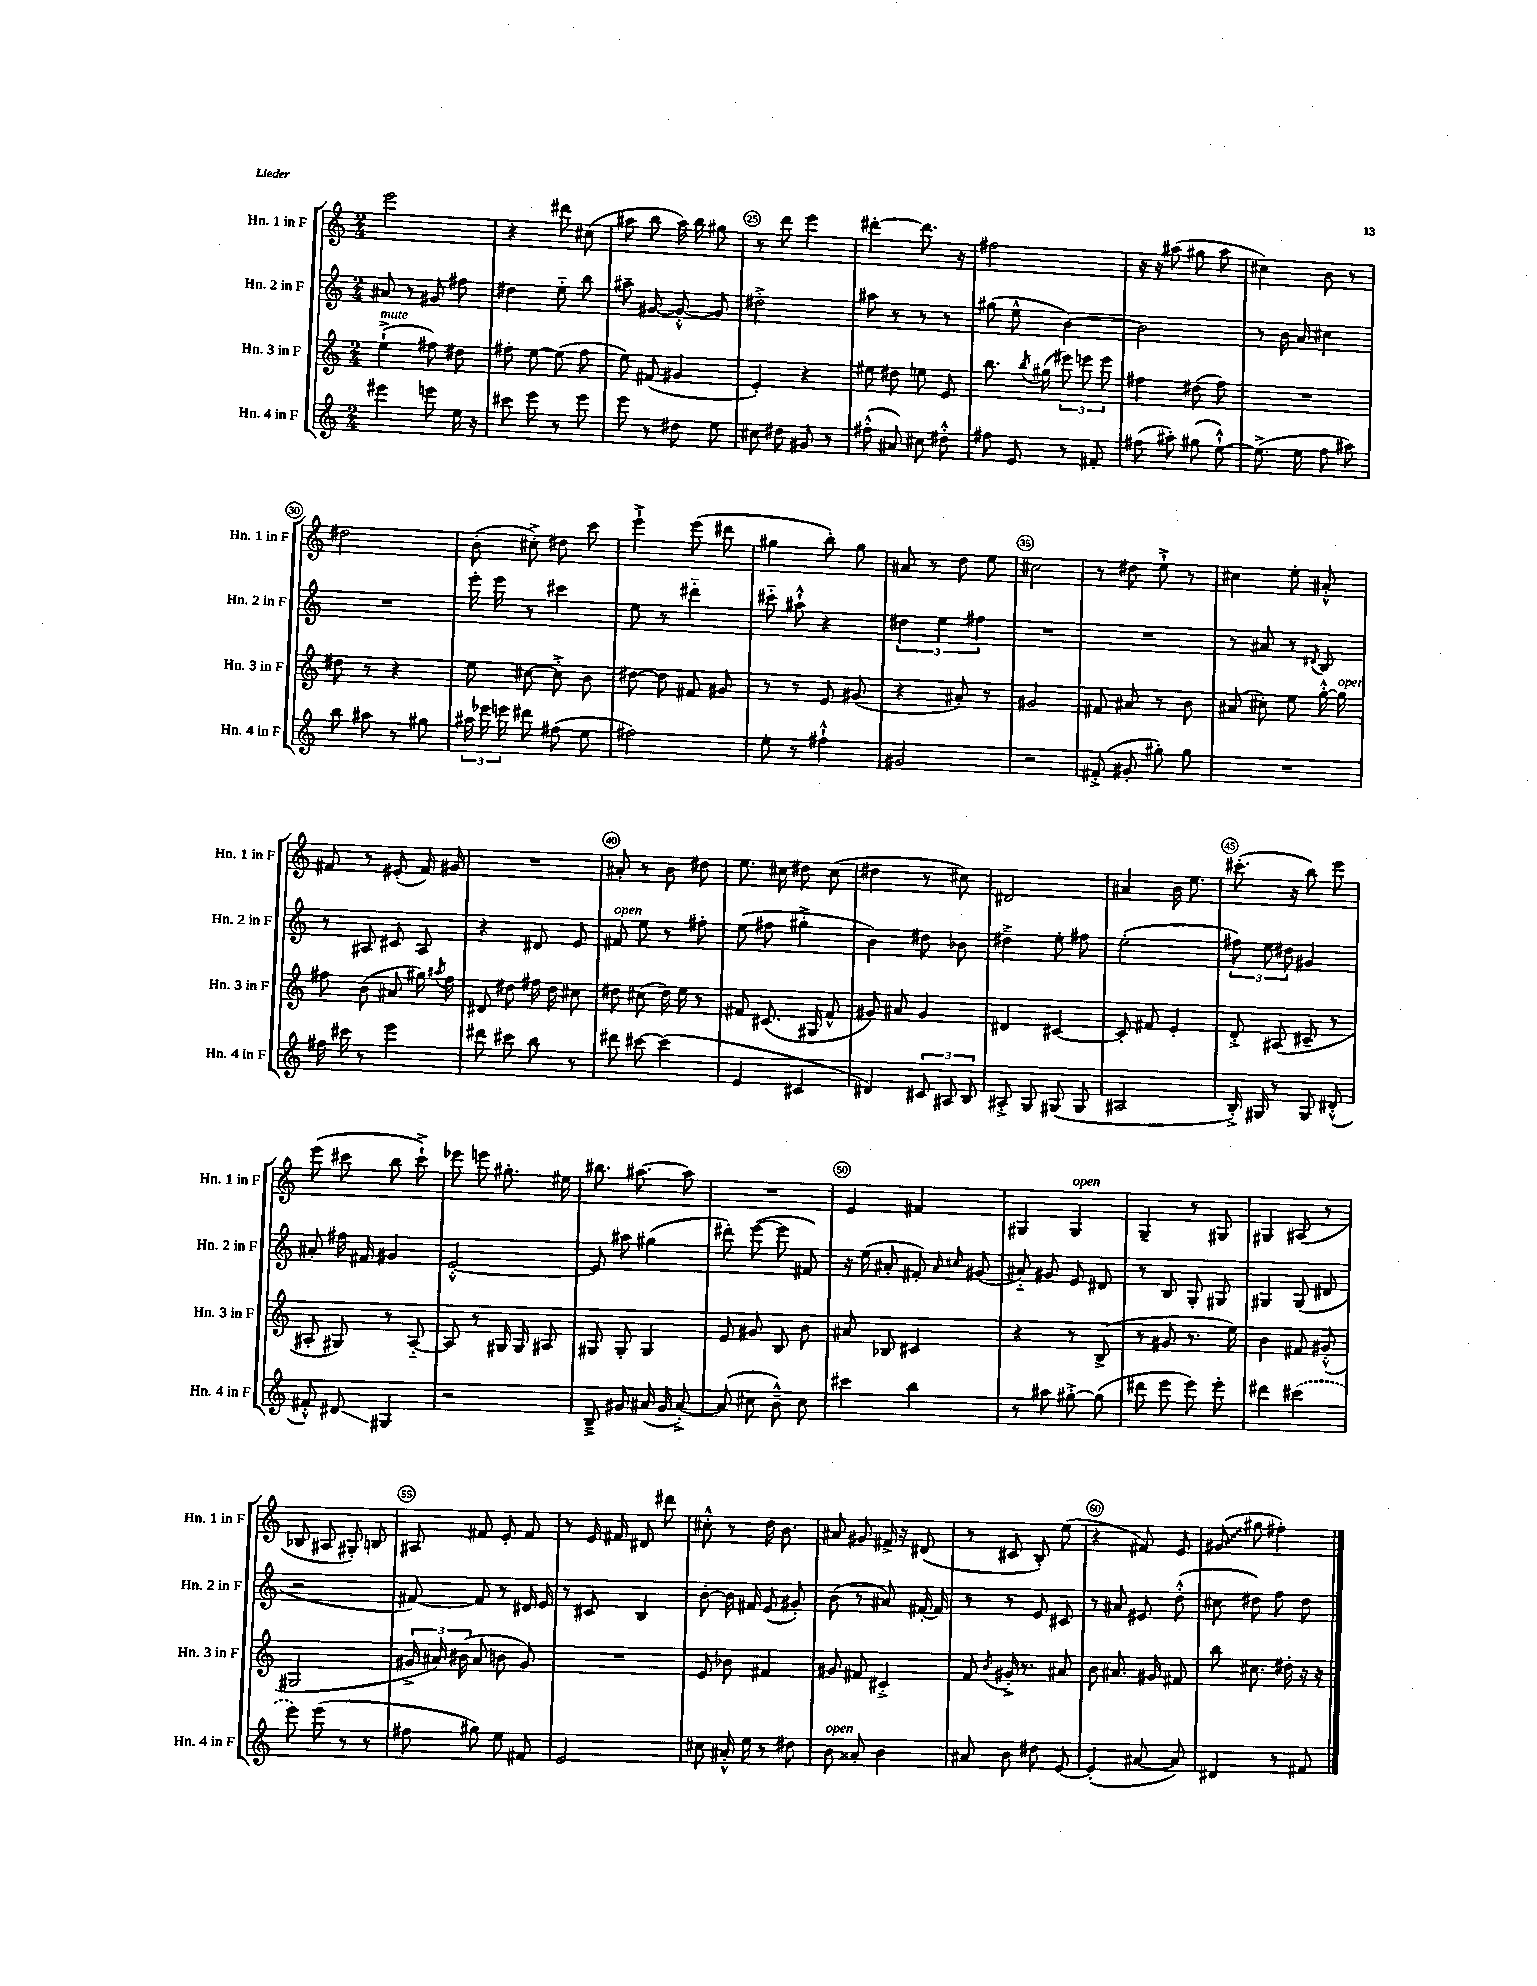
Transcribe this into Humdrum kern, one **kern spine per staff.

**kern	**kern	**kern	**kern
*staff4	*staff3	*staff2	*staff1
*clefG2	*clefG2	*clefG2	*clefG2
*k[]	*k[]	*k[]	*k[]
*M2/4	*M2/4	*M2/4	*M2/4
4eee#	(4ee`^	8a#	2eee
.	.	8r	.
8eee	8ff#)	8g#	.
16ee	8dd#	8ff#	.
16r	.	.	.
=	=	=	=
8ccc#	8ff#'	4dd#	4r
8eee	[8ee	.	.
8r	(8ee]	8ee'~	8ddd#
8eee	8ff#	8bb	(8cc#
=	=	=	=
8eee	8ee)	8aa#~	8aa#
8r	(8f#	[8g#	8bb
8dd#	4g#	8g#'^^_	16aa#)
.	.	.	16bb
8ee	.	8g#]	8gg#
=	=	=	=
8cc#	4e')	2dd#'^	8r
8dd#	.	.	8ddd
8g#	4r	.	4eee
8r	.	.	.
=	=	=	=
(8ff#'^^	8ee#	8aa#	[4ddd#'
8a#)	8dd#	8r	.
8cc#	8ee	8r	8.ddd#]
8dd#'^^	8e	8r	.
.	.	.	16r
=	=	=	=
8ff#	8.bb	(8gg#	2ff#
8e	.	8ee^^	.
.	8qbb	.	.
.	(16gg#	.	.
8r	12eee#)	[4b)	.
.	12eee	.	.
8f#'	.	.	.
.	12eee	.	.
=	=	=	=
(8ff#	4ff#	2b]	16r
.	.	.	16r
8aa#')	.	.	(8aa#
(8gg#	(8dd#	.	8gg#
[8ee`^^)	8ff#)	.	8aa#
=	=	=	=
(8.ee^]	2r	8r	4cc#)
.	.	16b	.
16ee	.	16a	.
8ff	.	4cc#	8b
8aa#)	.	.	8r
=	=	=	=
8bb	8dd#	2r	2dd#
8aa#	8r	.	.
8r	4r	.	.
8gg#	.	.	.
=	=	=	=
24aa#	8ee	16eee'	(8b'
24eee-	.	.	.
.	.	16eee	.
24eee	.	.	.
8ddd#	[8cc#	8r	8cc#'^)
(8ff#	8cc#'^]	4ccc#	8dd#
8ee	8b	.	8ccc
=	=	=	=
2ff#)	[8dd#	8ee	4eee`^
.	8dd#]	8r	.
.	8f#	4ddd#'~	(8eee
.	8g#	.	8ddd#
=	=	=	=
8ee'	8r	8ccc#'~	4gg#
8r	8r	8aa#`^^	.
4ff#`^^	8e	4r	8bb')
.	(8g#	.	8gg#
=	=	=	=
2g#	4r	6dd#	8a#
.	.	.	8r
.	.	6ee	.
.	8a#')	.	8dd
.	.	6ff#	.
.	8r	.	8ee
=	=	=	=
2r	2g#	2r	2cc#
=	=	=	=
(8f#'^	8f#	2r	8r
8g#'	8a#	.	8dd#
8gg#')	8r	.	8ee`^
8gg#	8b	.	8r
=	=	=	=
2r	(8a#	8r	4cc#
.	8cc#')	8a#	.
.	8ee	8r	8ee'
.	.	8qd#	.
.	[16gg'^^	8B	8a#'^^
.	16gg]	.	.
=	=	=	=
16ff#	8ff#	8r	8f#
16ccc#	.	.	.
8r	(8b	8A#	8r
4eee	8a#	8c#	(8e#'
.	16gg#)	8A#	16f#)
.	8qaa#	.	.
.	16ff#	.	16g#
=	=	=	=
8ddd#	8d#	4r	2r
8ccc#	8dd#	.	.
8bb	16ff#	8d#	.
.	16dd#	.	.
8r	8cc#	8e	.
=	=	=	=
8ddd#	8dd#	8f#	8a#'
[8ccc#	(8cc#	8ee	8r
(4ccc#]	16dd#)	8r	8b
.	16ee	.	.
.	8r	8ff#'	8dd#
=	=	=	=
4e	8f#	(8ee	8.ee
.	(8.c#	8ff#	.
.	.	.	16cc#
4c#	.	4gg#'^	8dd#
.	16G#	.	.
.	8f#^^	.	(8cc#
=	=	=	=
4d#)	8g#)	4b)	4dd#
.	8a#	.	.
12c#	4g#	8dd#	8r
12A#	.	.	.
.	.	8b-	8cc#)
12B	.	.	.
=	=	=	=
8A#'^	4d#	4dd#~^	2d#
8G	.	.	.
(8G#	[4c#	8ee'	.
8G#	.	8ff#	.
=	=	=	=
2A#	8c#']	(2ee'	4a#
.	8f#	.	.
.	4e'	.	16b
.	.	.	8.ee
=	=	=	=
16B'^)	8d'^	12ff#)	(8.ccc#'
16G#	.	.	.
.	.	12ee	.
8r	(8A#	.	.
.	.	12dd#	.
.	.	.	16r
8G#	8c#~	4g#	8bb)
(8d#'^^	8r	.	8eee
=	=	=	=
8f#'^^)	8A#'	8a#'	(8eee
8d#	8G#)	16ff#	8ccc#
.	.	16f#	.
4G#	8r	4g#	8bb
.	[8A#'~	.	8ccc#`^)
=	=	=	=
2r	8A#]	[2e'^^	8eee-
.	8r	.	8eee
.	16G#	.	8.gg#'
.	16G#	.	.
.	8A#	.	.
.	.	.	16ee#
=	=	=	=
8B~^	8G#	8e]	8.bb#
8g#	8G#'	8aa#	.
.	.	.	[8.aa#
(16a#	4G#	(4gg#	.
16g#	.	.	.
[8a#'^)	.	.	8aa#]
=	=	=	=
(8a#]	8e	8ddd#')	2r
8cc#	8g#	([8eee	.
8b~^^)	8B	8eee]	.
8cc#	8b	8f#)	.
=	=	=	=
4ccc#	8a#	16r	4e
.	.	(16ee	.
.	8B-	8a#'	.
4bb	4c#	8f#')	4f#
.	.	16qqa#	.
.	.	16qqcc#	.
.	.	(8g#	.
=	=	=	=
8r	4r	8a#'~)	4G#
8aa#	.	8g#	.
[8gg#'^	8r	8e	4G#
(8gg#]	(8B^	8d#	.
=	=	=	=
8ddd#	8r	8r	4G~
8eee	8g#	8B	.
8eee)	8.r	8G'	8r
8eee'	.	8G#	8G#
.	16ee)	.	.
=	=	=	=
4ddd#	4b	4G#	4G#
(4ccc#	8f#	(8G#	(8A#
.	(8g#'^^	8d#	8r
=	=	=	=
8eee)	2G#	2r	8B-
(8eee	.	.	8A#
8r	.	.	8G#')
8r	.	.	8B
=	=	=	=
8ff#	24g#^	[8f#)	8A#
.	24a#)	.	.
.	(24b#	.	.
8gg#)	8a#	8f#]	8f#
8ee	8b	8r	8e'
8f#	8g#)	16d#	8f#
.	.	16e	.
=	=	=	=
2e	2r	8r	8r
.	.	8c#	16e
.	.	.	16f#
.	.	4B	8d#
.	.	.	8ddd#
=	=	=	=
8cc#	8e	[8b'	8cc#'^^
16a#'^^	8b-	16b]	8r
16ee	.	16f#	.
8r	4f#	(8e	16dd
.	.	.	8.b
8dd#	.	8g#')	.
=	=	=	=
8b	8g#	(8b	8a#
8a##'	8f#	8r	8g#
4b	4c#'^	8a#)	16f#^
.	.	.	16r
.	.	[16f#'	(8d#
.	.	16f#]	.
=	=	=	=
8a#	8f	8r	8r
.	8qb	.	.
8b	16g#'^	8r	8c#
.	8.r	.	.
8dd#	.	8e	8B')
[8e	8a#	8c#	(8ee
=	=	=	=
(4e']	8b	8r	4r
.	8.a#	8a#	.
[8a#	.	8e#	8f#)
.	16g#	.	.
8a#])	8f#	(8dd'^^	8e
=	=	=	=
4d#	8bb	8cc#	(8g#
.	8.cc#	8dd#)	8gg#
8r	.	8ff	4ff#')
.	16dd#'	.	.
8f#	16r	8dd#	.
.	16r	.	.
==	==	==	==
*-	*-	*-	*-
